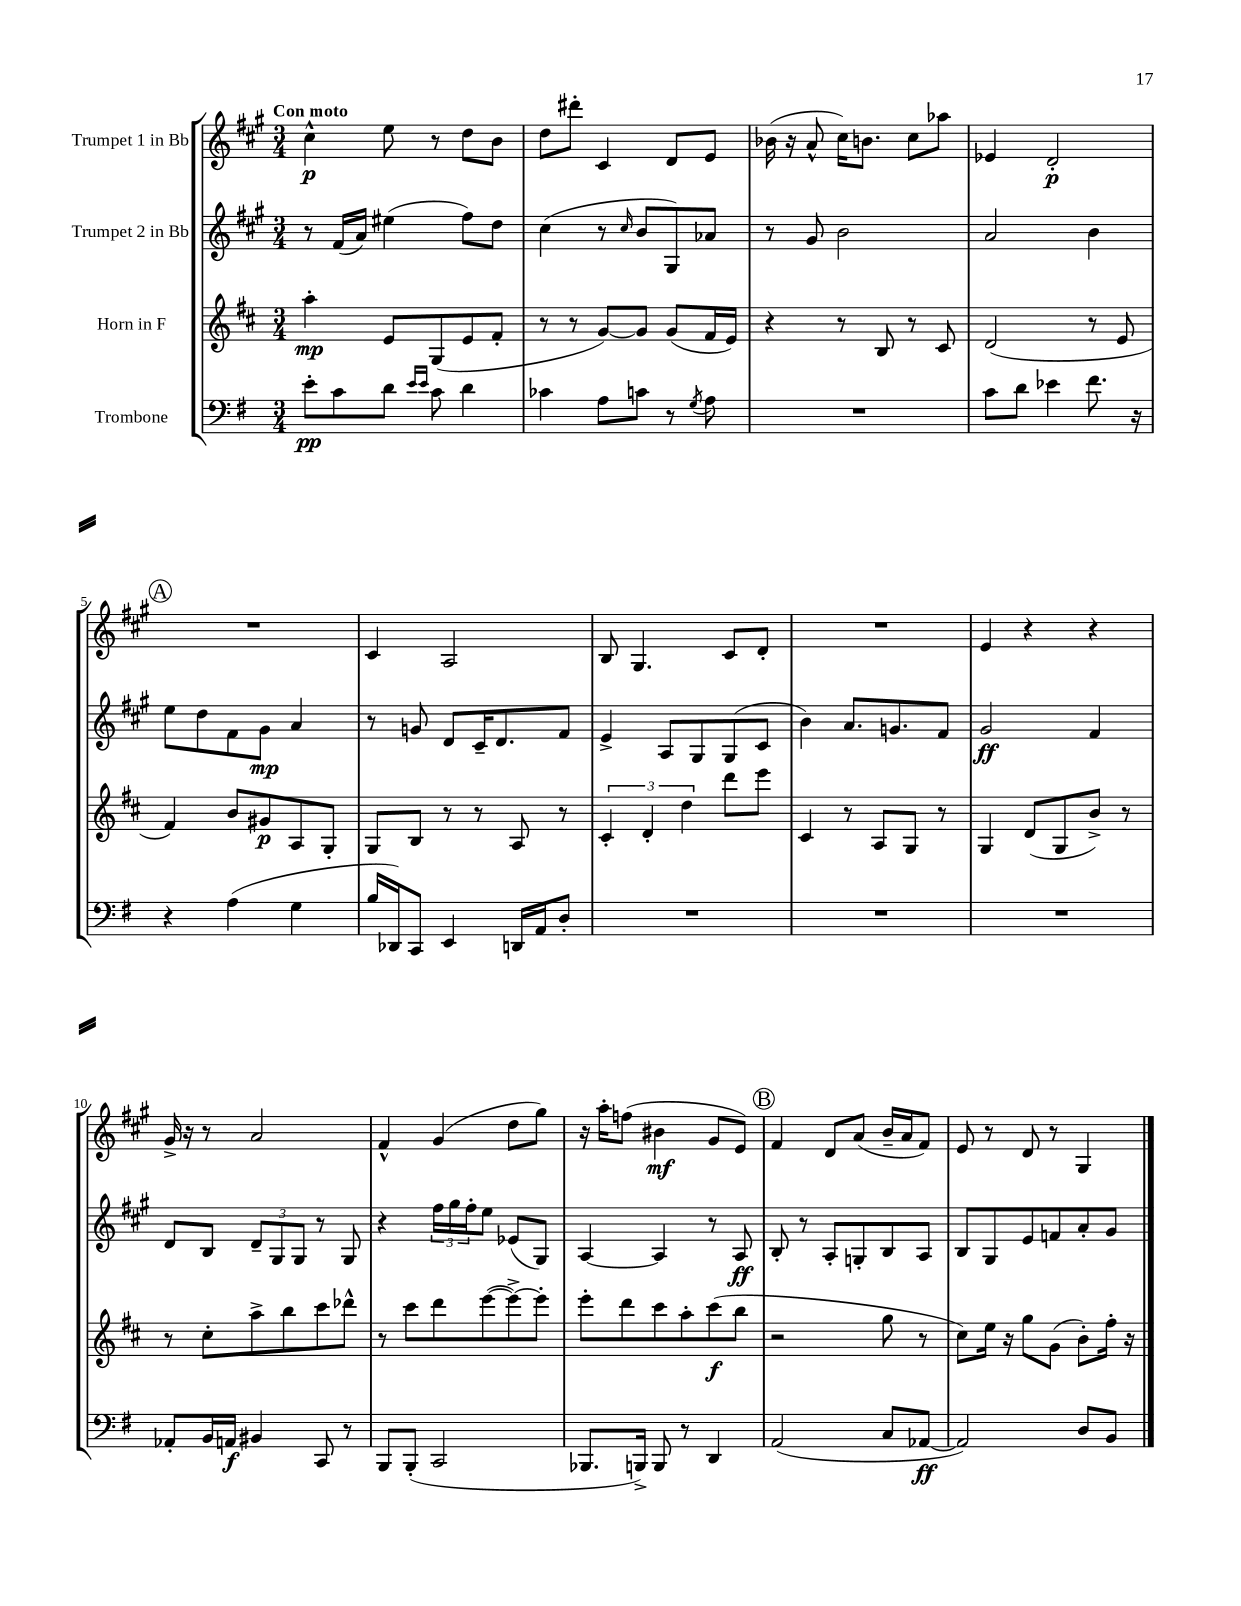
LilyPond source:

<<
\new StaffGroup <<
\new Staff = "s0" \with { instrumentName = "Trumpet 1 in Bb" } {
    \clef treble \key a \major \numericTimeSignature \time 3/4 \tempo "Con moto"
    cis''4-^\p e''8 r8 d''8 b'8 |
    d''8 dis'''8-. cis'4 d'8 e'8 |
    bes'16( r16 a'8-^ cis''16) b'8. cis''8 aes''8 |
    ees'4 d'2-.\p |
    \mark \markup { \circle "A" } R2. |
    cis'4 a2 |
    b8 gis4. cis'8 d'8-. |
    R2. |
    e'4 r4 r4 |
    gis'16-> r16 r8 a'2 |
    fis'4-^ gis'4( d''8 gis''8) |
    r16 a''16-. f''8( bis'4\mf gis'8 e'8) |
    \mark \markup { \circle "B" } fis'4 d'8 a'8( b'16-- a'16 fis'8) |
    e'8 r8 d'8 r8 gis4 \bar "|." |
}
\new Staff = "s1" \with { instrumentName = "Trumpet 2 in Bb" } {
    \clef treble \key a \major \numericTimeSignature \time 3/4
    r8 fis'16( a'16) eis''4( fis''8) d''8 |
    cis''4( r8 \grace { cis''16 } b'8 gis8) aes'8 |
    r8 gis'8 b'2 |
    a'2 b'4 |
    \mark \markup { \circle "A" } e''8 d''8 fis'8 gis'8\mp a'4 |
    r8 g'8 d'8 cis'16-- d'8. fis'8 |
    e'4-> a8 gis8 gis8( cis'8 |
    b'4) a'8. g'8. fis'8 |
    gis'2\ff fis'4 |
    d'8 b8 \tuplet 3/2 { d'8-- gis8 gis8 } r8 gis8 |
    r4 \tuplet 3/2 { fis''16 gis''16 fis''16-. } e''8 ees'8( gis8) |
    a4~ a4 r8 a8\ff |
    \mark \markup { \circle "B" } b8-. r8 a8-. g8-. b8 a8 |
    b8 gis8 e'8 f'8 a'8-. gis'8 \bar "|." |
}
\new Staff = "s2" \with { instrumentName = "Horn in F" } {
    \clef treble \key d \major \numericTimeSignature \time 3/4
    a''4-.\mp e'8 g8( e'8 fis'8-. |
    r8 r8 g'8~) g'8 g'8( fis'16 e'16) |
    r4 r8 b8 r8 cis'8 |
    d'2( r8 e'8 |
    \mark \markup { \circle "A" } fis'4) b'8 gis'8\p a8 g8-. |
    g8 b8 r8 r8 a8 r8 |
    \tuplet 3/2 { cis'4-. d'4-. d''4 } d'''8 e'''8 |
    cis'4 r8 a8 g8 r8 |
    g4 d'8( g8 b'8->) r8 |
    r8 cis''8-. a''8-> b''8 cis'''8 des'''8-^ |
    r8 cis'''8 d'''8 e'''8~( e'''8~->) e'''8-. |
    e'''8-. d'''8 cis'''8 a''8-. cis'''8\f( b''8 |
    \mark \markup { \circle "B" } r2 g''8 r8 |
    cis''8) e''16 r16 g''8 g'8( b'8-.) fis''16-. r16 \bar "|." |
}
\new Staff = "s3" \with { instrumentName = "Trombone" } {
    \clef bass \key g \major \numericTimeSignature \time 3/4
    e'8-.\pp c'8 d'8 \grace { e'16 e'16 } c'8 d'4 |
    ces'4 a8 c'8 r8 \acciaccatura { g8 } a8 |
    R2. |
    c'8 d'8 ees'4 fis'8. r16 |
    \mark \markup { \circle "A" } r4 a4( g4 |
    b16 des,16) c,8 e,4 d,16 a,16 d8-. |
    R2. |
    R2. |
    R2. |
    aes,8-. b,16 a,16\f bis,4 c,8 r8 |
    b,,8 b,,8-.( c,2 |
    bes,,8. b,,16->) b,,8 r8 d,4 |
    \mark \markup { \circle "B" } a,2( c8 aes,8~\ff |
    aes,2) d8 b,8 \bar "|." |
}
>>
>>
